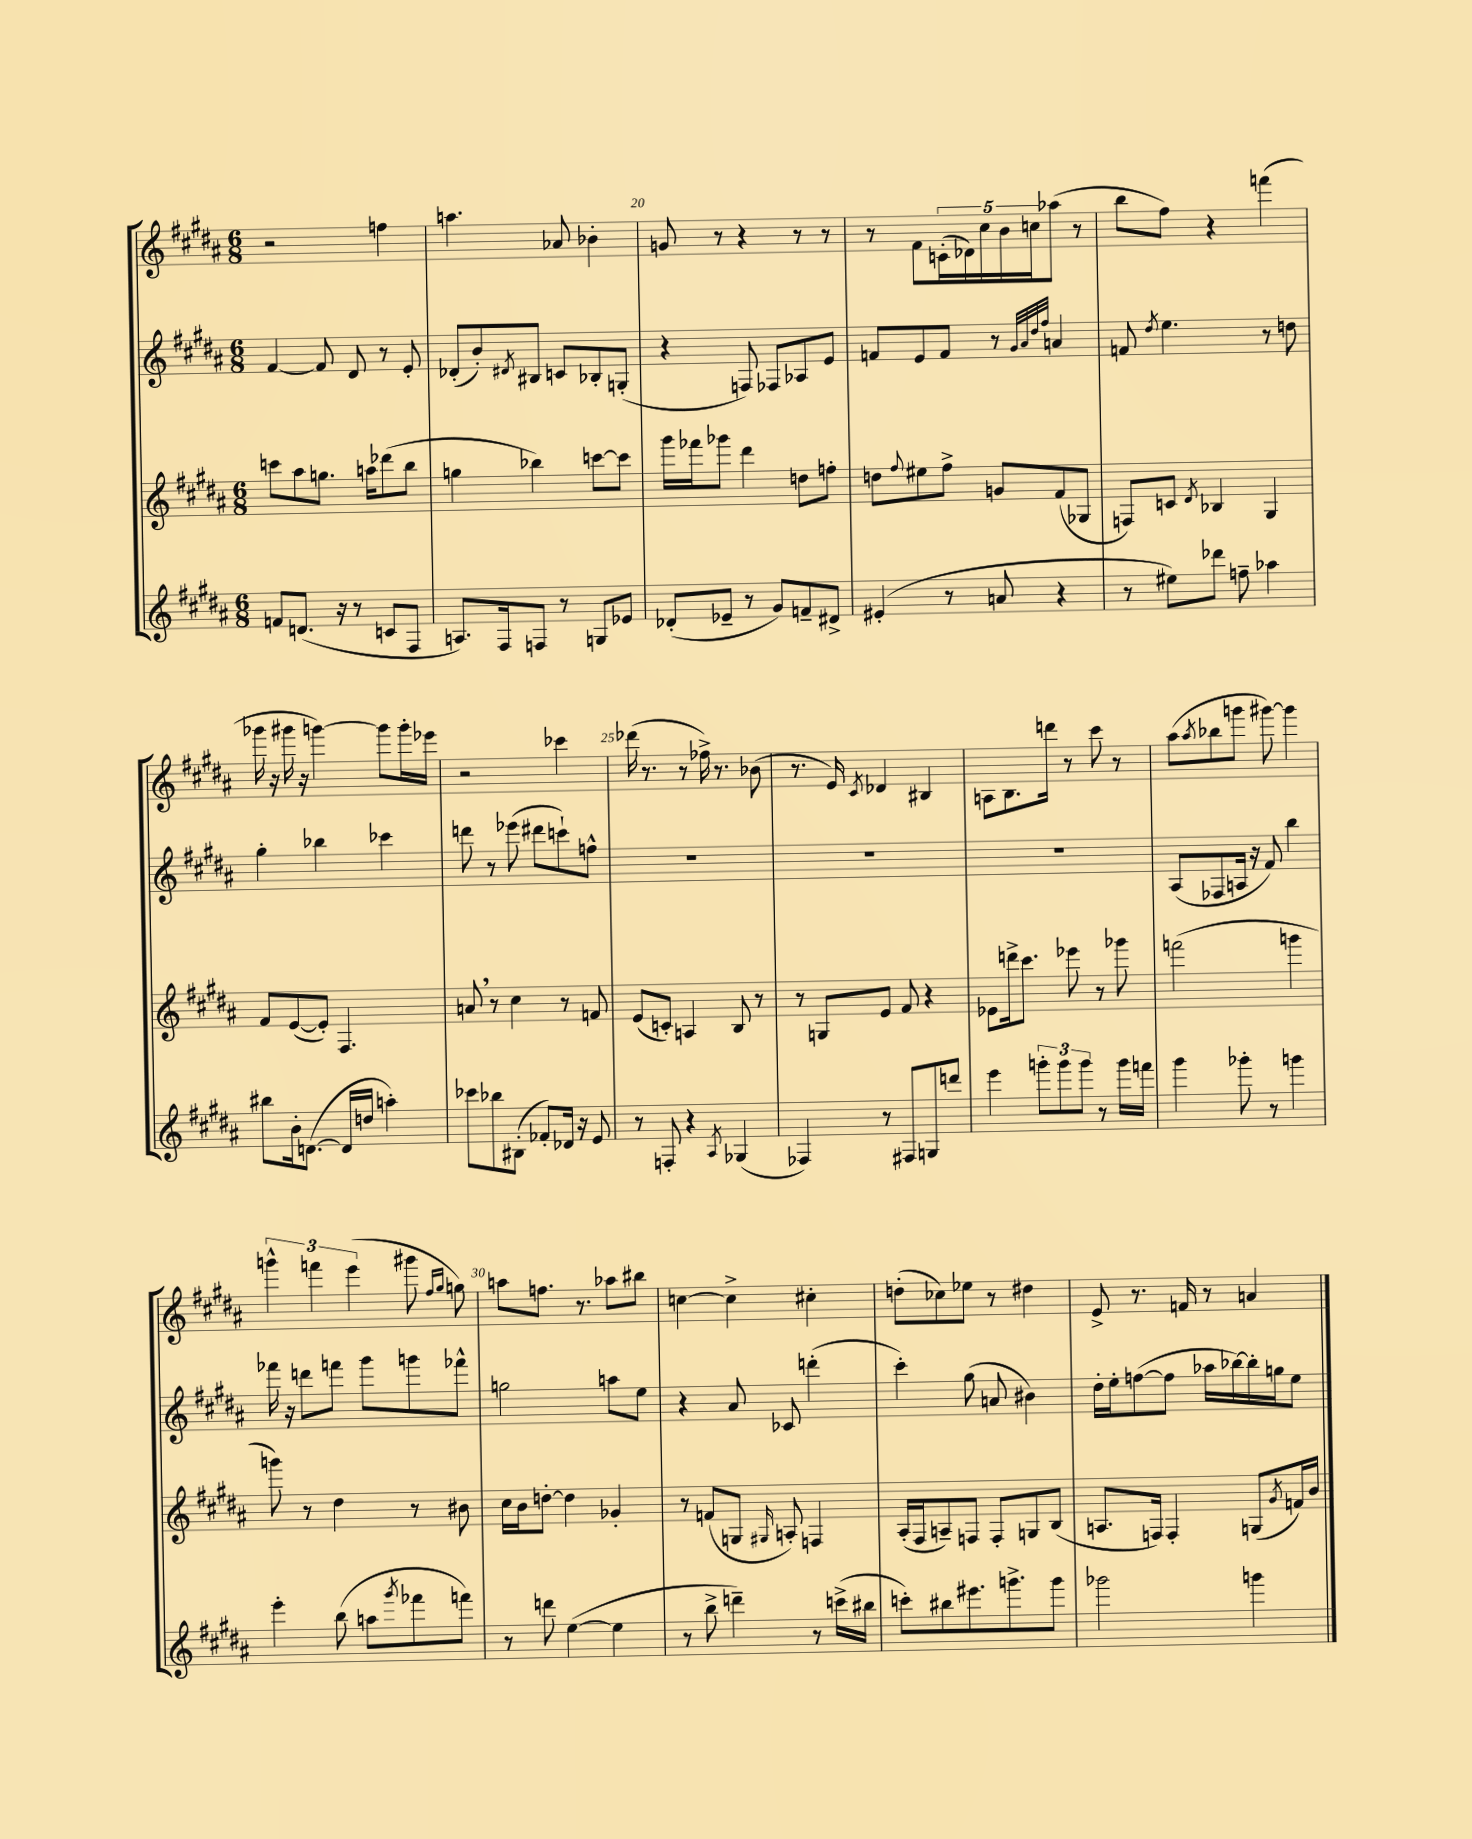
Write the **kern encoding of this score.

**kern	**kern	**kern	**kern
*part4	*part3	*part2	*part1
*staff4	*staff3	*staff2	*staff1
*clefG2	*clefG2	*clefG2	*clefG2
*k[f#c#g#d#a#]	*k[f#c#g#d#a#]	*k[f#c#g#d#a#]	*k[f#c#g#d#a#]
*M6/8	*M6/8	*M6/8	*M6/8
=18	=18	=18	=18
8fn/L	8cccn\L	[4f#/	2r
(8.dn/J	8aa#\	.	.
.	8.ggn\J	8f#/]	.
16r	.	.	.
8r	.	8d#/	.
.	16aan\KL	.	.
8cn/L	(8ddd-X\	8r	4ffn\
8F#/J	8bb\J	8e'/	.
=19	=19	=19	=19
8.An/L)	4ggn\	(8d-X'/L	4.aan\
.	.	8b'/)	.
16F#/k	.	.	.
.	.	8qd#X/	.
8Fn/J	4bb-X\)	8B#X/J	.
8r	.	8cn/L	8a-X/
8Gn/L	[8cccn\L	8B-X'/	4b-X'\
8e-X/J	8ccc\J]	(8Gn'/J	.
=20	=20	=20	=20
(8d-X'/L	16ggg#\LL	4r	8gn/
.	16fff-X\J	.	.
8e-X~/J	8ggg-X\J	.	8r
8r	4ddd#\	8Fn/)	4r
8g#/L)	.	8F-X/L	.
8fn~/	8ddn\L	8A-X/	8r
8d#X^/J	8ffn'\J	8e/J	8r
=21	=21	=21	=21
(4e#X'/	8ddn\L	8fn/L	8r
.	8qqff#/	.	.
.	8ee#X\	8e/	8f#\L
8r	8ff#^\J	8f/J	(20cn'\L
.	.	.	20d-X\)
.	.	.	20cc#\
8an/	8gn/L	8r	.
.	.	.	20b\
.	.	.	20ccn\J
.	.	32qqg#/LLL	.
.	.	32qqa#/	.
.	.	32qqdd#/	.
.	.	32qqff#/JJJ	.
4r	(8f#/	4an/	(8aa-X\J
.	8G-X/J	.	8r
=22	=22	=22	=22
8r	8Fn/L)	8fn/	8bb\L
.	.	8qdd#/	.
8ee#X\L)	8cn/J	4.ee\	8ff#\J)
.	8qd#/	.	.
8ddd-X\J	4B-X/	.	4r
8ffn~\	.	.	.
4aa-X\	4G#/	8r	(4fffn\
.	.	8ddn\	.
!!LO:LB:g=z
=23	=23	=23	=23
8bb#X\L	8f#/L	4gg#'\	16ggg-X\
.	.	.	16r
16b'\k	([8e/	.	16ggg#X\
([8.dn\J	.	.	16r
.	8e'/J])	4bb-X\	[4gggn\)
16d/LL]	4.F#/	.	.
16ddn/JJ	.	.	.
4aan'\)	.	4ccc-X\	8ggg\L]
.	.	.	16ggg'\L
.	.	.	16eee-X\JJ
=24	=24	=24	=24
8ccc-X\L	8an,/	8dddn\	2r
8bb-X\	8r	8r	.
(8B#X'\J	4cc#\	(8eee-X\	.
8f-X'/L)	.	8ddd#X\L	.
16d-X/Jk	8r	8cccn`\)	4ccc-X\
16r	.	.	.
8e/	8fn/	8ffn^^\J	.
=25	=25	=25	=25
8r	(8e/L	2.r	(16ddd-X\
.	.	.	8.r
8Fn'/	8cn'/J)	.	.
4r	4An/	.	8r
.	.	.	16ff-X^\)
.	.	.	8.r
8qA#/	.	.	.
(4G-X/	8B/	.	.
.	8r	.	(8b-X\
=26	=26	=26	=26
4F-X/)	8r	2.r	8.r
.	8Gn/L	.	.
.	.	.	16e/)
.	.	.	8qc#/
8r	8e/J	.	4d-X/
8F#X/L	8f#/	.	.
8Gn/	4r	.	4B#X/
8dddn/J	.	.	.
=27	=27	=27	=27
4eee\	8e-X\L	2.r	8An\L
.	16dddn^\k	.	8.B\
.	8.ccc#\J	.	.
12gggn'\L	.	.	.
.	.	.	16dddn\Jk
12ggg\	.	.	.
.	8eee-X\	.	8r
12ggg\J	.	.	.
8r	8r	.	8ccc#\
16ggg\LL	8ggg-X\	.	8r
16fffn\JJ	.	.	.
=28	=28	=28	=28
4ggg#\	(2fffn\	(8A#/L	(8aa#\L
.	.	.	8qaa#/
.	.	8F-X/	8bb-X\
8ggg-X'\	.	16An/Jk	8gggn\J
.	.	16r	.
8r	.	8f#/)	[8ggg#X\)
4gggn\	4gggn\	4bb\	4ggg#\]
!!LO:LB:g=z
=29	=29	=29	=29
4eee'\	8gggn\)	16fff-X\	6gggn^^\
.	.	16r	.
.	8r	8dddn\L	.
.	.	.	6fffn\
(8bb\	4dd#\	8fffn\J	.
.	.	.	(6eee\
8aan\L	.	8ggg#\L	.
8qggg#/	.	.	.
8fff-X\	8r	8gggn\	8ggg#X\
.	.	.	16qqff#/LL
.	.	.	16qqgg#/JJ
8fffn\J)	8b#X\	8fff-X^^\J	8ggn\)
=30	=30	=30	=30
8r	16cc#\LL	2ggn\	8aan\L
.	16b\J	.	.
8dddn\	[8ddn'\J	.	8.ffn\J
([4ee\	4dd\]	.	.
.	.	.	8.r
4ee\]	4g-X'/	8aan\L	8aa-X\L
.	.	8ee\J	8bb#X\J
=31	=31	=31	=31
8r	8r	4r	[4ccn\
8bb^\	(8fn/L	.	.
4dddn~\)	8Gn/J	8a#/	4cc^\]
.	16qqG#X/	.	.
.	8An'/)	8c-X/	.
8r	4Fn/	(4dddn'\	4cc#X'\
(16cccn^\LL	.	.	.
16bb#X\JJ	.	.	.
=32	=32	=32	=32
8cccn'\L)	(16A#'/LL	4ccc#'\)	(8ddn'\L
.	16F#/J	.	.
8bb#X\	8An~/)	.	8cc-X\)
8.eee#X\	8Fn/J	(8gg#\	8ee-X\J
.	8F'/L	8an/	8r
8.gggn^\	.	.	.
.	8Gn/	4b#X\)	4dd#X\
8ggg\J	(8B/J	.	.
=33	=33	=33	=33
2ggg-X\	8.An/L	16dd#'\LL	8e^/
.	.	16ee'\J	.
.	.	([8ffn\	8.r
.	16Fn/Jk)	.	.
.	4F'/	8ff\J]	.
.	.	.	16fn/
.	.	16aa-X\LL	8r
.	.	[16bb-X\)	.
4gggn\	(8Gn/L	16bb-'\]	4an/
.	.	16ggn\J	.
.	8qg#/	.	.
.	16fn/L)	8ee\J	.
.	16b/JJ	.	.
==	==	==	==
*-	*-	*-	*-
